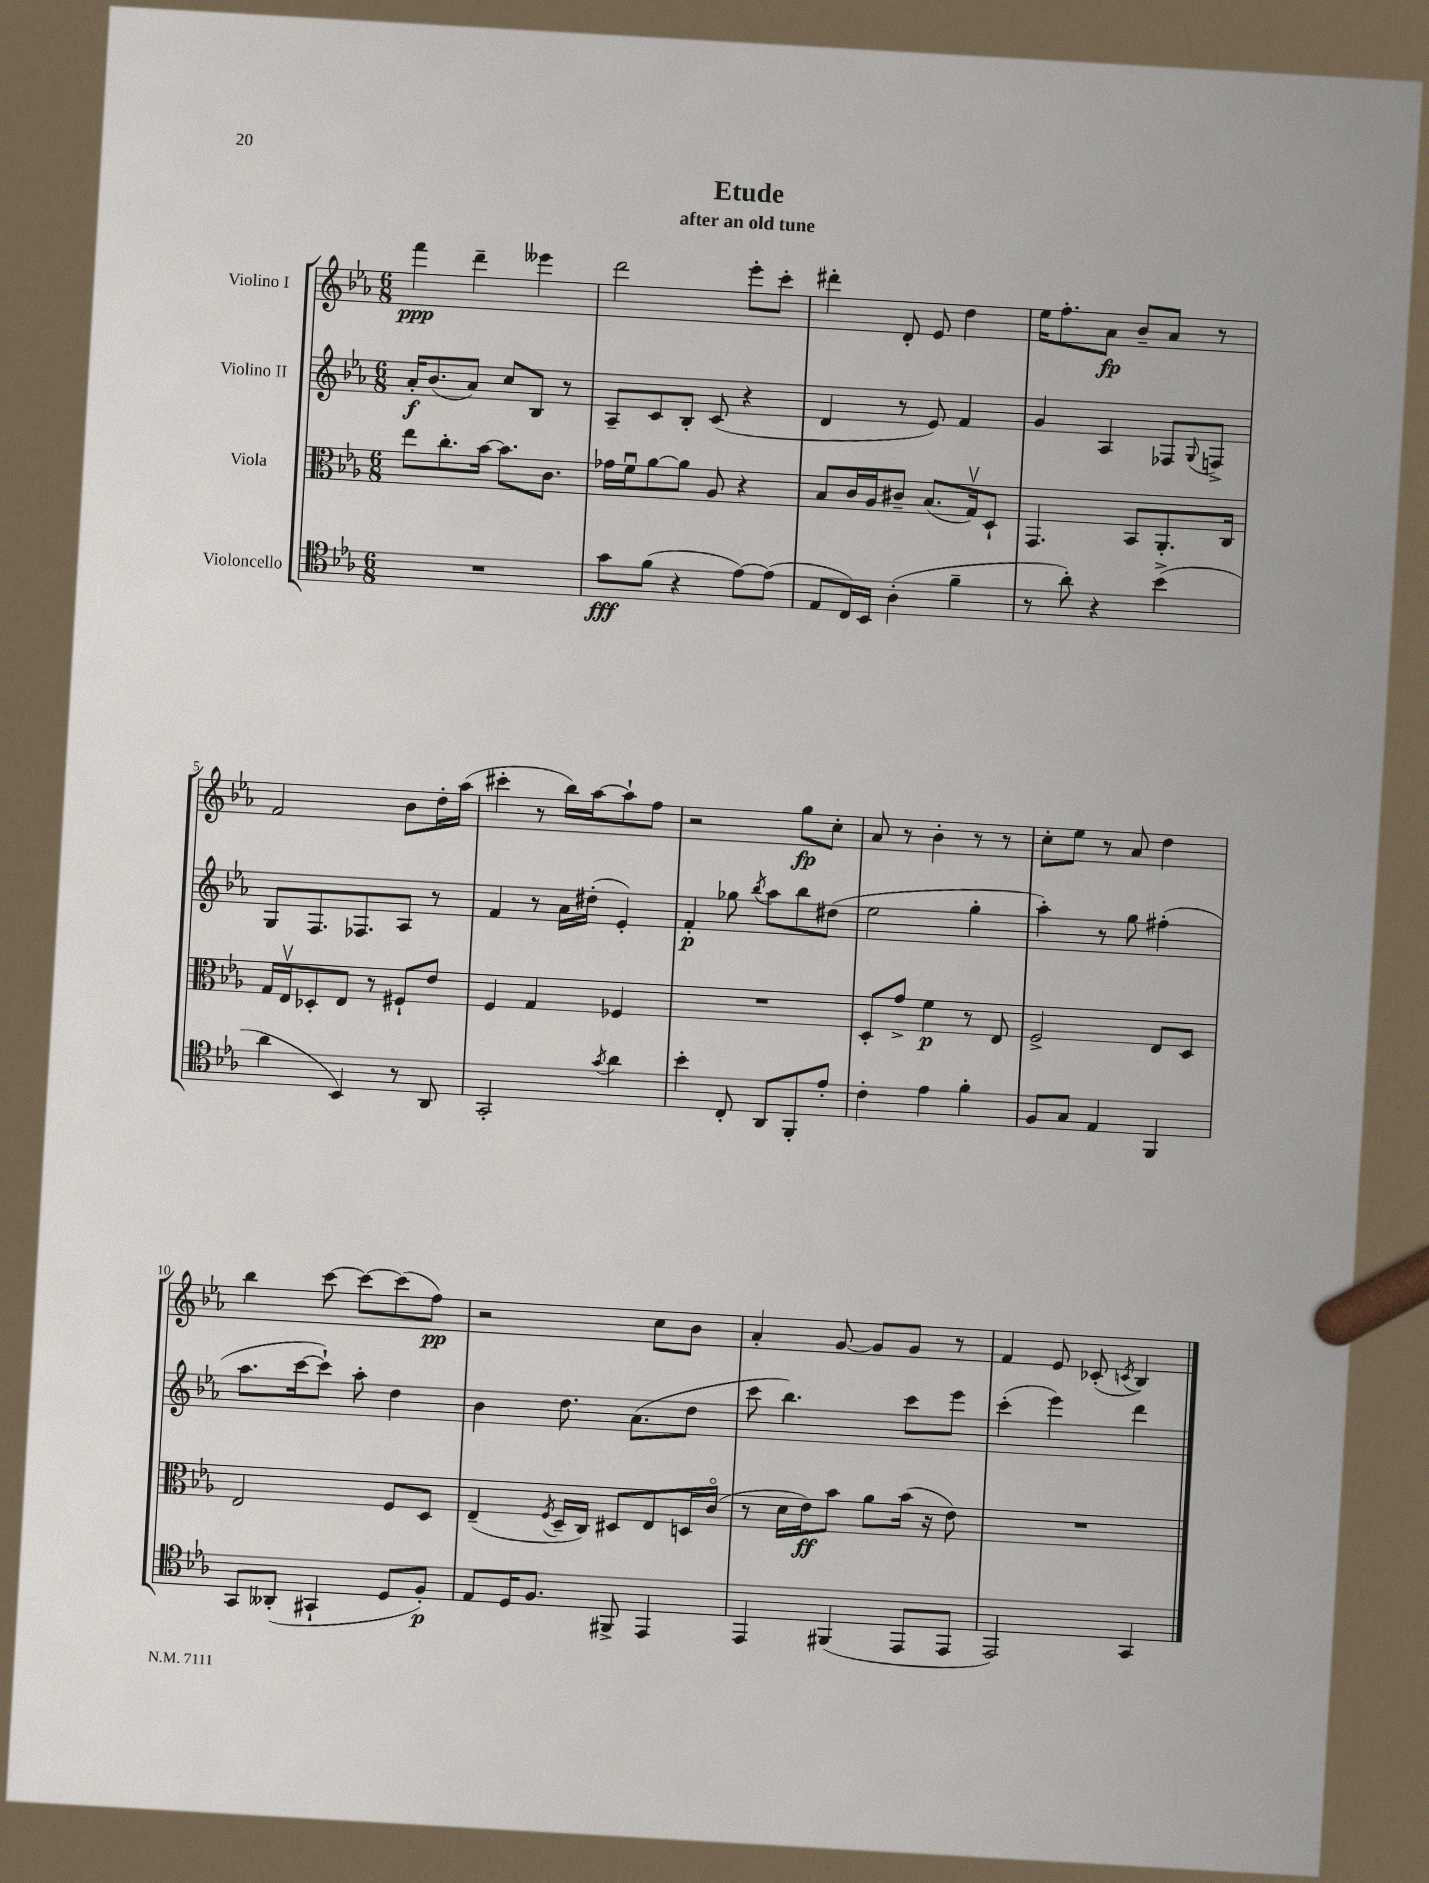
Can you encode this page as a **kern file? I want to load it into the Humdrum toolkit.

**kern	**kern	**kern	**kern
*staff4	*staff3	*staff2	*staff1
*clefC4	*clefC3	*clefG2	*clefG2
*k[b-e-a-]	*k[b-e-a-]	*k[b-e-a-]	*k[b-e-a-]
*M6/8	*M6/8	*M6/8	*M6/8
2.r	8ee-	16a-'	4fff
.	.	(8.b-	.
.	8.cc'	.	.
.	.	8a-)	4ddd~
.	[16b-	.	.
.	8.b-]	8cc	.
.	.	8B-	4eee--
.	8.c	.	.
.	.	8r	.
=	=	=	=
8g	16g-	8A-~	2ddd
.	16fu	.	.
(8f	[8a-	8c	.
4r	8a-]	8B-'	.
.	8A-	(8c	.
[8e-)	4r	4r	8eee-'
(8e-]	.	.	8ccc'
=	=	=	=
8E-	8B-	4d	4ddd#'
16C)	16c	.	.
16BB-	16A-	.	.
(4A-'	8c#~	8r	8d'
.	(8.B-	8e-)	8e-
4f~	.	4f	4dd
.	16Gv)	.	.
.	8D`	.	.
=	=	=	=
8r	4.GG	4g	16ee-
.	.	.	8.ff'
8a-')	.	.	.
4r	.	4A-	8a-
.	8BB-	.	8b-~
(4b-^	8.AA-'	8F-	8a-
.	.	8qqG	.
.	.	8F^	8r
.	16C	.	.
=	=	=	=
4a-	16G	8G	2f
.	16E-v	.	.
.	8D-'	8.F	.
4BB-)	8E-	.	.
.	.	8.F-	.
.	8r	.	.
8r	8F#`	8A-	8b-
8AA-	8e-	8r	16dd'
.	.	.	(16aa-
=	=	=	=
2GG'	4F	4f	4ccc#'
.	4G	8r	8r
.	.	16a-	16bb-)
.	.	(16dd#'	[16aa-
8qg	.	.	.
4a-	4F-	4e-')	8aa-`]
.	.	.	8ff
=	=	=	=
4b-'	2.r	4f'	2r
8C'	.	8gg-	.
.	.	8qbb-	.
8AA-	.	8aa-	.
8FF'	.	8bb-	8gg
8e-'	.	(8dd#	8cc'
=	=	=	=
4c'	8D'	2ee-	8a-
.	8g^	.	8r
4e-	4f	.	4b-'
4f'	8r	4gg'	8r
.	8E-	.	8r
=	=	=	=
8F	2F^	4aa-')	8cc'
8G	.	.	8ee-
4E-	.	8r	8r
.	.	8gg	8a-
4FF	8E-	(4ff#'	4dd
.	8D	.	.
=	=	=	=
8GG	2E-	8.aa-	4bb-
(8AA--'	.	.	.
.	.	[16ccc	.
4GG#`	.	8ccc`])	[8ccc
.	.	8aa-'	8ccc_
8D	8F	4dd	(8ccc]
8F')	8D	.	8ff)
=	=	=	=
8E-	(4E-~	4b-	2r
16D	.	.	.
8.F	.	.	.
.	8qF	.	.
.	16D~	8.dd	.
.	16C)	.	.
8FF#^	8D#	.	.
.	.	(8.a-	.
4EE-	8E-	.	8cc
.	16D	8dd	8b-
.	(16co	.	.
=	=	=	=
4EE-	8r	8ccc	4a-'
.	16d	4.bb-)	.
.	16e-)	.	.
(4FF#	8b-	.	[8g
.	8a-	.	8g]
8EE-	(16b-	8ccc	8g
.	16r	.	.
8EE-	8e-)	8eee-	8r
=	=	=	=
2EE-)	2.r	(4ccc'	4f
.	.	4eee-)	8e-
.	.	.	(8c-'
.	.	.	8qc
4GG	.	4ddd	4B-)
==	==	==	==
*-	*-	*-	*-
